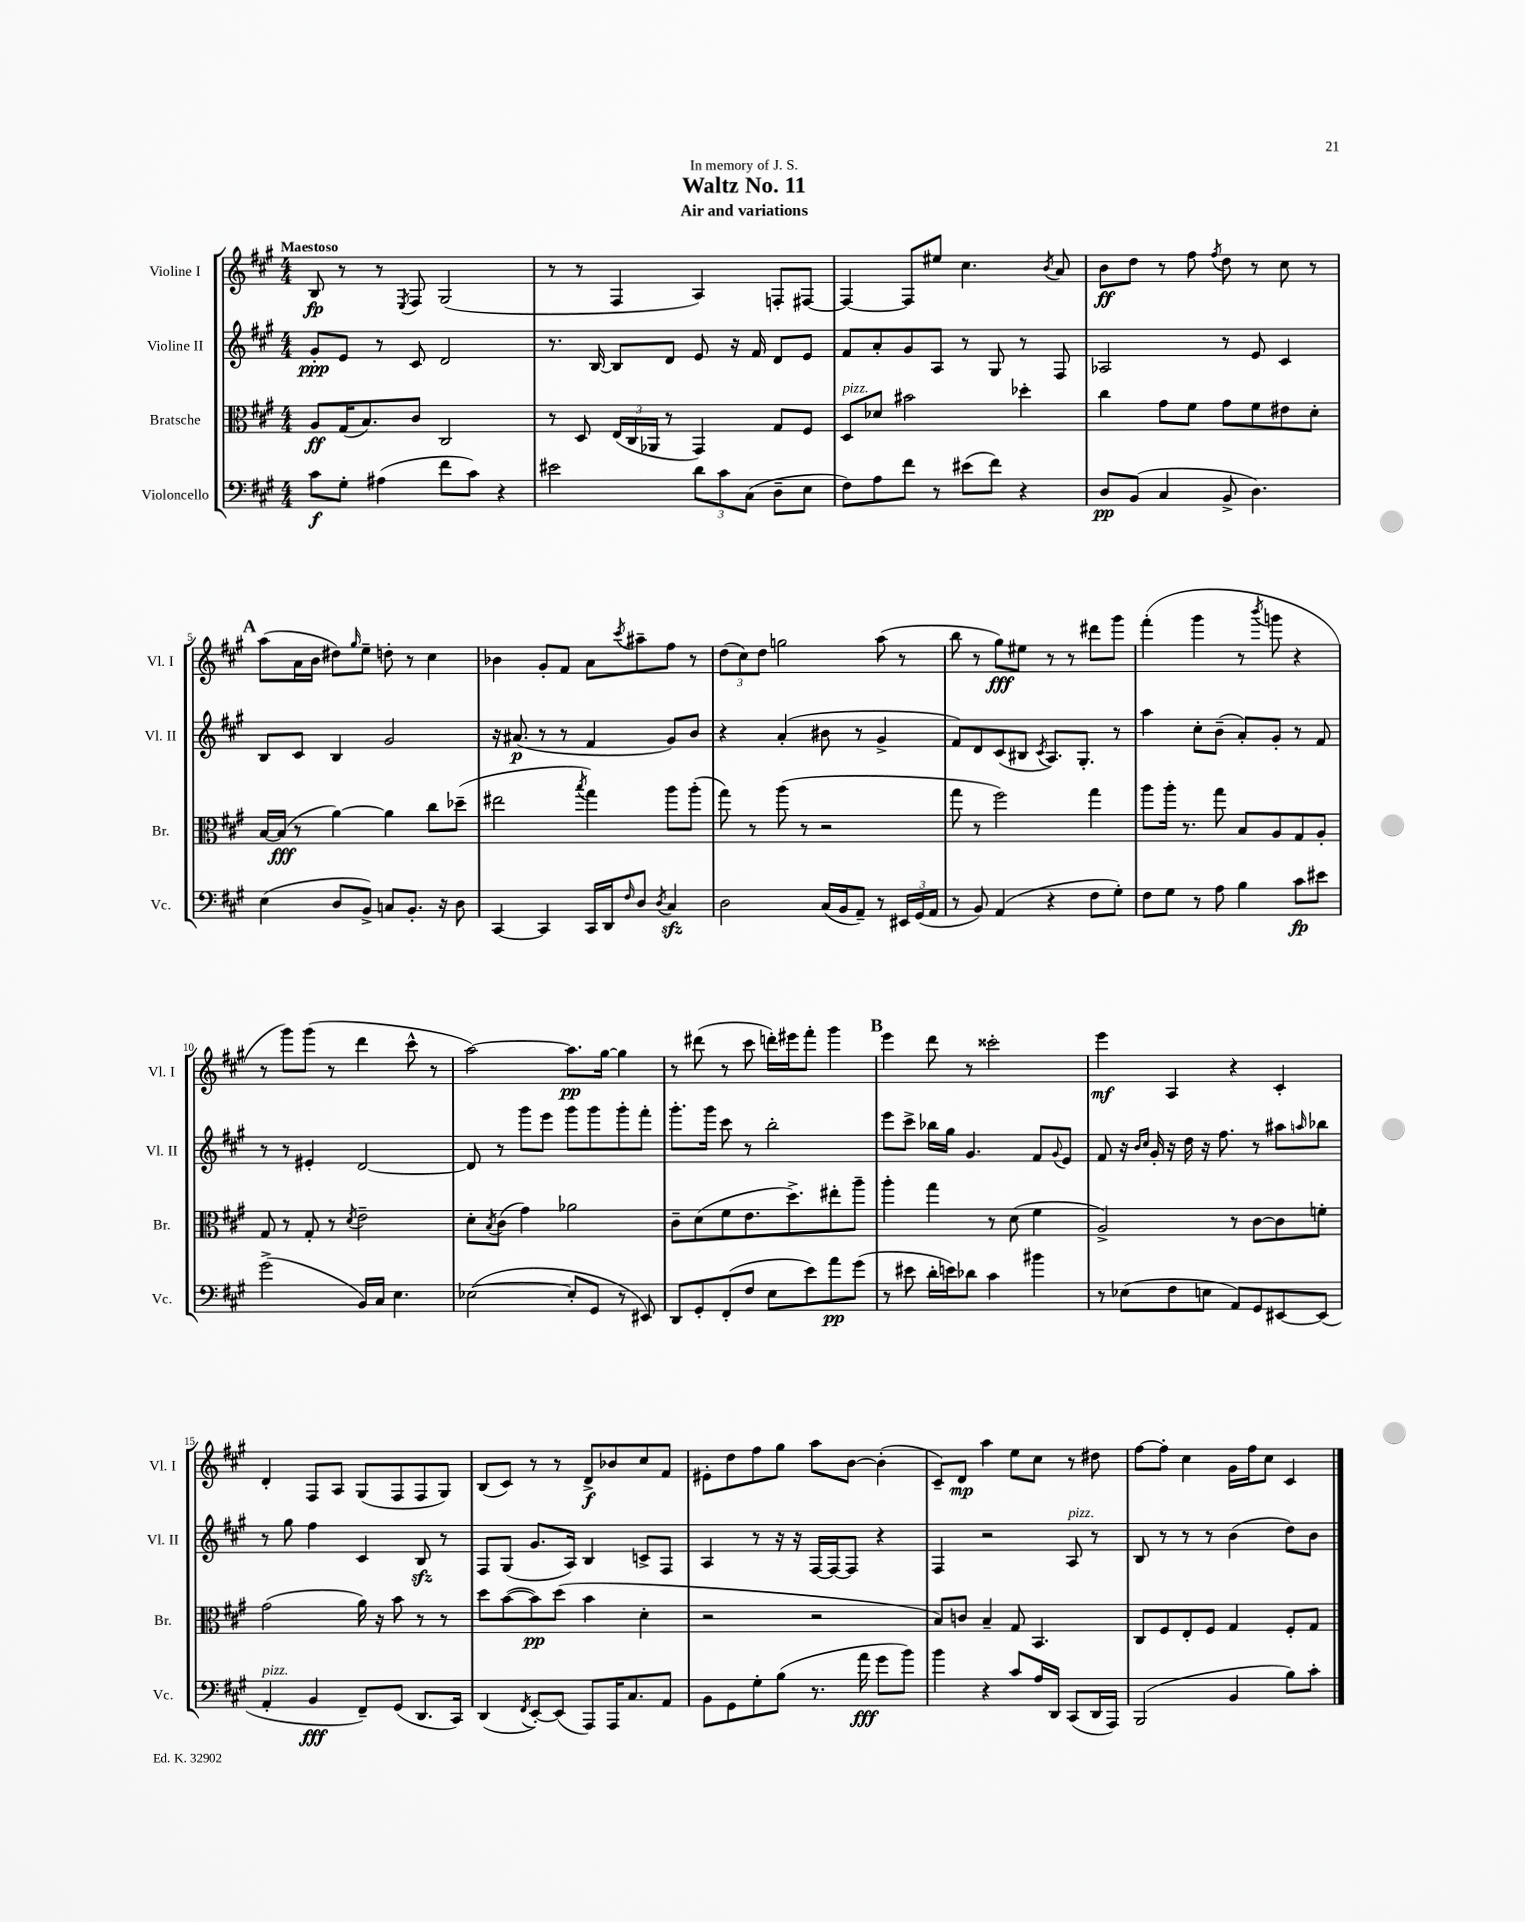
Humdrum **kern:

**kern	**kern	**kern	**kern
*staff4	*staff3	*staff2	*staff1
*clefF4	*clefC3	*clefG2	*clefG2
*k[f#c#g#]	*k[f#c#g#]	*k[f#c#g#]	*k[f#c#g#]
*M4/4	*M4/4	*M4/4	*M4/4
8c#	8A	8g#'	8B
8G#'	(16G#	8e	8r
.	8.B)	.	.
(4A#	.	8r	8r
.	.	.	8qE
.	8c#	8c#	8F#
8f#	2C#	2d	(2G#
8c#)	.	.	.
4r	.	.	.
=	=	=	=
2e#	8r	8.r	8r
.	8D	.	8r
.	.	[16B	.
.	(24E	8B]	4F#
.	24C#	.	.
.	24AA-	.	.
.	8r	8d	.
12d	4GG#)	8e	4A)
12c#	.	.	.
.	.	16r	.
(12C#	.	.	.
.	.	16f#	.
8D~	8G#	8d	8F'
8E	8F#	8e	[8F#
=	=	=	=
8F#)	8D	8f#	4F#_
8A	8d-	8a'	.
8f#	2b#	8g#	8F#]
8r	.	8A	8ee#
(8e#	.	8r	4.cc#
8f#)	.	8G#	.
4r	4dd-'	8r	.
.	.	.	8qb
.	.	8F#	8a
=	=	=	=
8D	4cc#	2A-	8b
(8BB	.	.	8dd
4C#	8g#	.	8r
.	8f#	.	8ff#
.	.	.	8qff#
8BB^	8g#	8r	8dd
4.D)	8f#	8e	8r
.	8e#	4c#	8cc#
.	8d'	.	8r
=	=	=	=
(4E	[16B	8B	(8aa
.	(16B]	.	.
.	8r	8c#	16a
.	.	.	16b
8D	[4a)	4B	8dd#)
.	.	.	16qqgg#
8BB^)	.	.	8ee~
8C	4a]	2g#	8dd'
8.BB'	.	.	8r
.	8cc#	.	4cc#
16r	.	.	.
8D	(8dd-~	.	.
=	=	=	=
[4CC#	2ee#	16r	4b-
.	.	(8.a#	.
4CC#]	.	8r	8g#'
.	.	8r	8f#
.	8qbb	.	.
16CC#	4gg#)	4f#	8a
16DD	.	.	.
16qqF#	.	.	8qccc#
8D	.	.	8aa#~
8qD	.	.	.
4C#	8aa	8g#)	8ff#
.	(8aa'	8b	8r
=	=	=	=
2D	8gg#)	4r	(12dd
.	.	.	12cc#)
.	8r	.	.
.	.	.	12dd
.	(8aa	(4a'	2gg
.	8r	.	.
(16C#	2r	8b#	.
16BB	.	.	.
8AA~)	.	8r	.
8r	.	4g#^	(8aa
24EE#	.	.	8r
(24GG#	.	.	.
24AA	.	.	.
=	=	=	=
8r	8gg#	8f#)	8bb
8BB)	8r	8d	8r
(4AA	2ff#)	(8c#	8gg#)
.	.	8B#	8ee#
.	.	8qc#	.
4r	.	8.A)	8r
.	.	.	8r
.	.	8.G#'	.
8F#	4gg#	.	8ddd#
8G#')	.	8r	8ggg#
=	=	=	=
8F#	8aa	4aa	(4fff#'
8G#	16aa'	.	.
.	8.r	.	.
8r	.	8cc#'	4ggg#
8A	8gg#	(8b~	.
4B	8B	8a')	8r
.	.	.	8qbbb
.	8A	8g#'	8ggg
8c#	8G#	8r	4r
8e#	8A'	8f#	.
=	=	=	=
(2g#^	8G#	8r	8r
.	8r	8r	8ggg#)
.	8G#'	4e#'	(8ggg#
.	8r	.	8r
.	8qd	.	.
16BB)	2e~	[2d	4ddd
16C#	.	.	.
4.E	.	.	.
.	.	.	8ccc#^^
.	.	.	8r
=	=	=	=
([2E-	8d'	8d]	[2aa)
.	8qB	.	.
.	(8c#	8r	.
.	4g#)	8ggg#	.
.	.	8eee	.
8E-']	2a-	8ggg#	8.aa]
8GG#	.	8ggg#	.
.	.	.	[16gg#
8r	.	8ggg#'	4gg#]
8EE#)	.	8fff#'	.
=	=	=	=
8DD	8c#~	8.ggg#'	8r
8GG#'	(8d	.	(8ddd#
.	.	16ggg#	.
(8FF#'	8f#	8ccc#	8r
8F#	8.e	8r	8ccc#
8E	.	2bb'	16ddd')
.	8.dd^)	.	16eee#
8e)	.	.	8fff#'
8a	8ee#'	.	4ggg#
(8g#	8aa~	.	.
=	=	=	=
8r	4aa'	8eee	4eee
8e#	.	8ccc#^	.
16d'	4gg#	16bb-	8ddd
16e)	.	16gg#	.
8d-	.	4.g#	8r
4c#	8r	.	2ccc##'
.	(8d	.	.
4b#	4f#	8f#	.
.	.	8qqg#	.
.	.	8e	.
=	=	=	=
8r	2A^)	8f#	4eee
(8E-	.	16r	.
.	.	16qqb	.
.	.	16qqcc#	.
.	.	16g#'	.
8F#	.	16r	4A
.	.	16dd	.
8E	.	16r	.
.	.	8.ff#	.
8AA)	8r	.	4r
8GG#	[8c#	8r	.
[8EE#	8c#]	8aa#	4c#'
.	.	16qqaa	.
(8EE#]	8f'	8bb-	.
=	=	=	=
4AA'	(2g#	8r	4d'
.	.	8gg#	.
4BB	.	4ff#	8F#
.	.	.	8A
8FF#~)	16a)	4c#	(8G#
.	16r	.	.
(8GG#	8b	.	8F#
8.DD	8r	8B	8F#
.	8r	8r	8G#)
16CC#)	.	.	.
=	=	=	=
(4DD	8dd	8F#	(8B
.	([8b	(8G#	8c#)
8qFF#	.	.	.
[8EE')	8b])	8.g#	8r
(8EE]	(8dd	.	8r
.	.	16A)	.
8AAA)	4b	4B	8d^
16AAA	.	.	8b-
8.C#	.	.	.
.	4d'	8c^	8cc#
8AA	.	8F#	8f#
=	=	=	=
8BB	2r	4A	8e#'
8GG#	.	.	8dd
8G#'	.	8r	8ff#
(8B	.	16r	8gg#
.	.	16r	.
8.r	2r	[16F#	8aa
.	.	16F#_	.
.	.	8F#]	[8b
16a	.	.	.
8g#	.	4r	(4b']
8b)	.	.	.
=	=	=	=
4b	8B)	4F#	8c#~)
.	8c	.	8d
4r	4B~	2r	4aa
8c#	8G#	.	8ee
16A	4.BB	.	8cc#
16DD	.	.	.
(8CC#	.	8A	8r
16DD	.	8r	8dd#
16AAA)	.	.	.
=	=	=	=
(2BBB	8C#	8B	[8ff#
.	8F#	8r	8ff#']
.	8E'	8r	4cc#
.	8F#	8r	.
4BB	4G#	(4b	16g#
.	.	.	16ff#
.	.	.	8cc#
8B)	8F#'	8dd)	4c#
8c#'	8G#	8b	.
==	==	==	==
*-	*-	*-	*-
